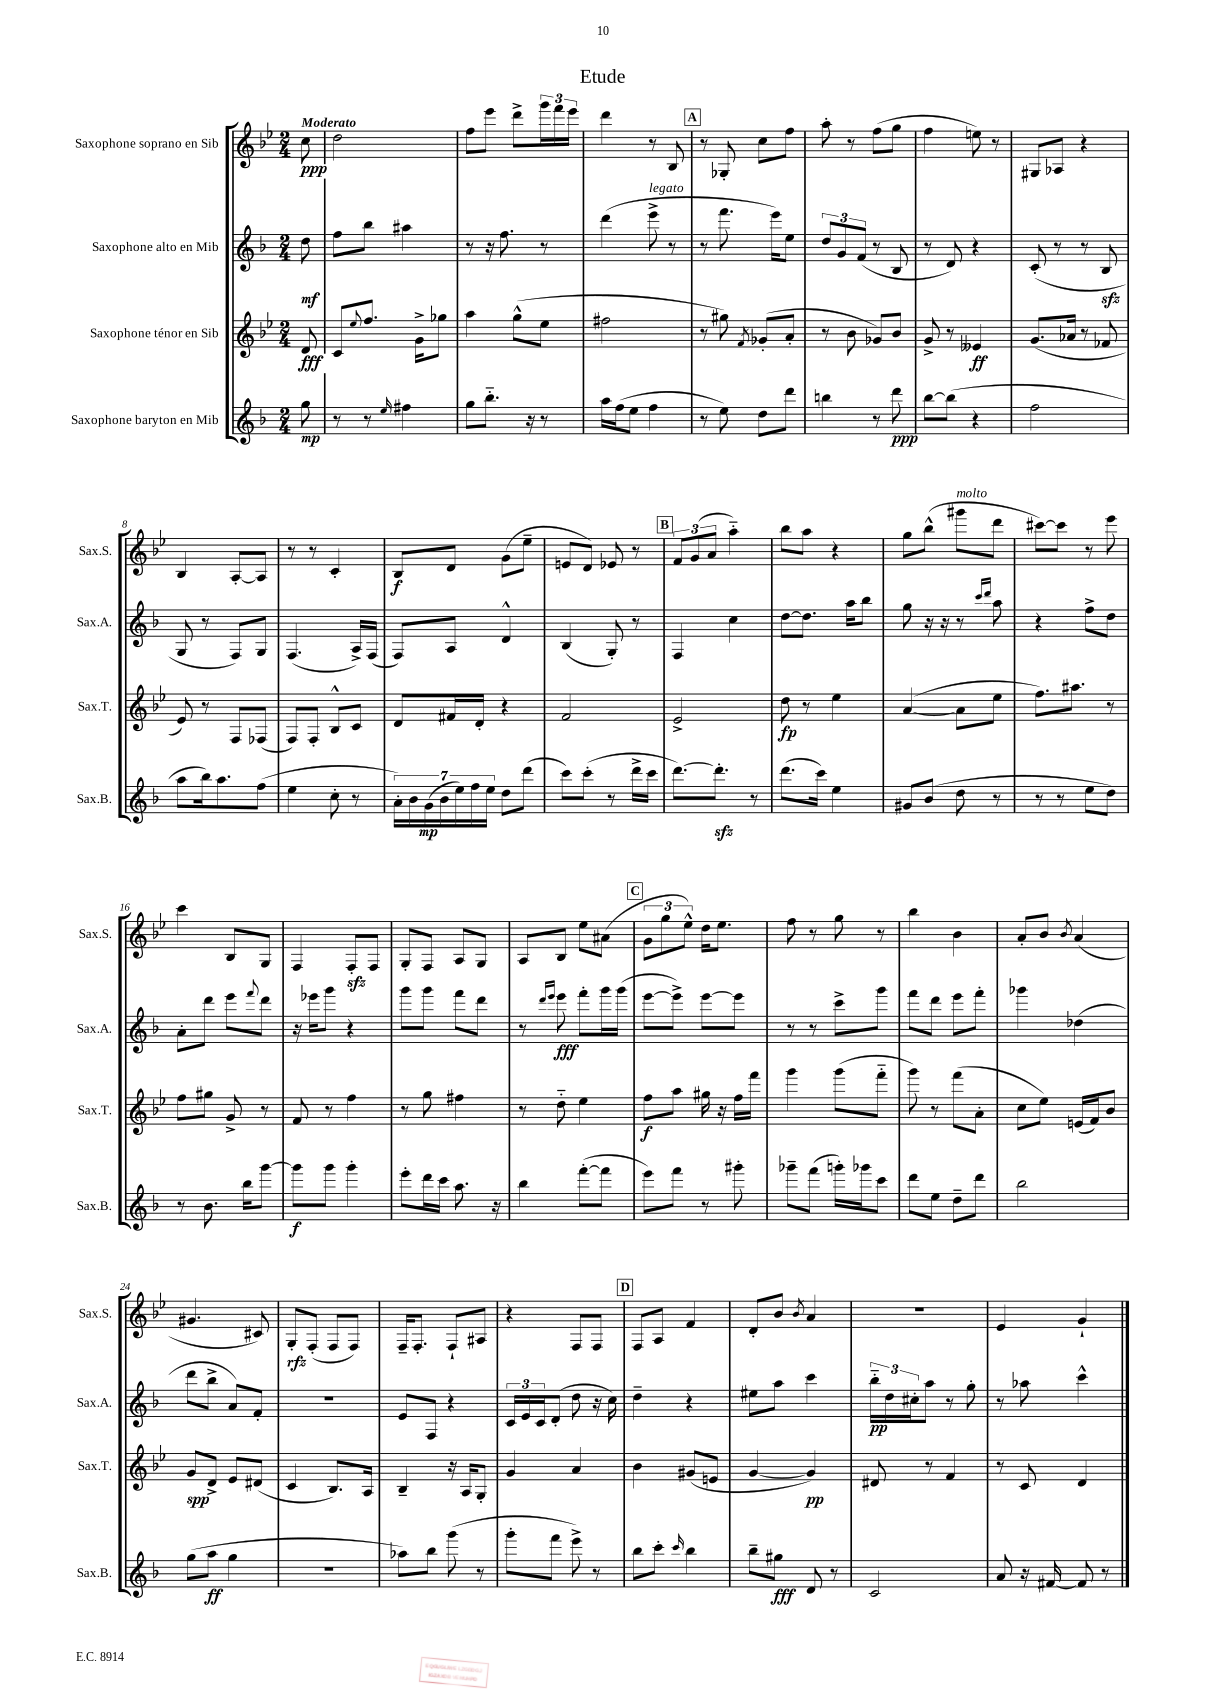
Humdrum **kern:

**kern	**kern	**kern	**kern
*staff4	*staff3	*staff2	*staff1
*clefG2	*clefG2	*clefG2	*clefG2
*k[b-]	*k[b-e-]	*k[b-]	*k[b-e-]
*M2/4	*M2/4	*M2/4	*M2/4
8gg	8d	8dd	8cc
=	=	=	=
8r	8c	8ff	2dd
.	8qqee-	.	.
8r	8.ff	8bb-	.
16qqee	.	.	.
4ff#	.	4aa#	.
.	16g^	.	.
.	8gg-	.	.
=	=	=	=
8gg	4aa	8r	8ff
8.bb-'~	.	16r	8eee-
.	.	8.ff	.
.	(8gg^^	.	8ddd^
16r	.	.	.
8r	8ee-	8r	24ggg
.	.	.	24fff
.	.	.	24eee-
=	=	=	=
16aa	2ff#	(4ddd	4ddd
(16ff	.	.	.
8ee	.	.	.
4ff	.	8eee^	8r
.	.	8r	8B-
=	=	=	=
8r	8r	8r	8r
8ee)	8gg#)	8.fff	8G-'
.	8qf	.	.
8dd	(8g-'	.	8cc
.	.	16eee)	.
8ddd	8a'	8ee	8ff
=	=	=	=
4bb	8r	12dd	8aa'
.	.	12g	.
.	8b-	.	8r
.	.	(12f	.
8r	8g-)	8r	(8ff
8ddd	8b-	8B-	8gg
=	=	=	=
[8bb-	8g^	8r	4ff
(8bb-]	8r	8d)	.
4r	4e--	4r	8ee)
.	.	.	8r
=	=	=	=
2ff	(8.g	(8c'	8G#
.	.	8r	8A-
.	16a-	.	.
.	8r	8r	4r
.	8f-	8B-	.
=	=	=	=
8aa	8e-)	8G	4B-
16bb-)	8r	8r	.
8.aa	.	.	.
.	8F	8F)	[8A'
(8ff	(8F-	8G	8A]
=	=	=	=
4ee	8F)	(4.F	8r
.	8F'	.	8r
8cc'	8B-^^	.	4c'
8r	8c	16A^)	.
.	.	(16F	.
=	=	=	=
28a')	8d	8F)	8B-
28b-	.	.	.
(28g	.	.	.
28b-	.	.	.
.	16f#	8A	8d
28ee)	.	.	.
28ff	.	.	.
.	16d'	.	.
28ee	.	.	.
8dd	4r	4d^^	(8g
(8ddd	.	.	8ee-~
=	=	=	=
8ccc)	2f	(4B-	8e
(8ccc'	.	.	8d)
8r	.	8G')	8e-
16ddd^	.	8r	8r
16ccc	.	.	.
=	=	=	=
[8.ddd)	2e-^	4F	12f
.	.	.	(12g
.	.	.	12a
8.ddd']	.	.	.
.	.	4cc	4aa'~)
8r	.	.	.
=	=	=	=
(8.ddd	8dd	[8dd	8bb-
.	8r	8.dd]	8aa
16ccc)	.	.	.
4ee	4ee-	.	4r
.	.	16aa	.
.	.	8bb-	.
=	=	=	=
8g#	([4a	8gg	8gg
(8b-	.	16r	(8bb-^^
.	.	16r	.
8dd	8a]	8r	8ggg#
.	.	16qqccc	.
.	.	16qqddd	.
8r	8ee-	8aa	8ddd
=	=	=	=
8r	8.ff)	4r	[8ccc#)
8r	.	.	8ccc#]
.	8.aa#	.	.
8ee	.	8ff^	8r
8dd)	8r	8dd	8eee-
=	=	=	=
8r	8ff	8a'	4ccc
8.b-	8gg#	8ddd	.
.	8g^	8eee	8B-
16bb-	.	.	.
.	.	8qqfff	.
[8ggg	8r	8ddd	8G
=	=	=	=
8ggg]	8f	16r	4F
.	.	16eee-	.
8ggg	8r	8ggg	.
4ggg'	4ff	4r	8F'
.	.	.	8F
=	=	=	=
8eee'	8r	8ggg	8G'
16ddd	8gg	8ggg	8F
16ccc	.	.	.
8.aa	4ff#	8fff	8A
.	.	8ddd	8G
16r	.	.	.
=	=	=	=
4bb-	8r	8r	8A
.	.	16qqddd	.
.	.	16qqeee	.
.	8dd'~	8eee	8B-
([8fff'	4ee-	8fff'	8ee-
8fff]	.	16ggg	(8a#
.	.	(16ggg	.
=	=	=	=
8eee)	8ff	[8eee	12g
.	.	.	12gg
8fff	8aa	8eee^])	.
.	.	.	12ee-^^)
8r	16gg#	[8eee	16dd
.	16r	.	8.ee-
8ggg#'	16ff	8eee]	.
.	16fff	.	.
=	=	=	=
8ggg-~	4ggg	8r	8ff
(8fff	.	8r	8r
16ggg')	(8ggg	8ccc^	8gg
16ggg-	.	.	.
8ccc	8fff'~	8ggg	8r
=	=	=	=
8ddd	8ggg)	8fff	4bb-
8ee	8r	8ddd	.
8dd~	(8fff	8eee	4b-
8ddd	8a'	8fff'	.
=	=	=	=
2bb-	8cc	4ggg-	8a'
.	8ee-)	.	8b-
.	.	.	8qb-
.	(16e	(4dd-	(4a
.	16f)	.	.
.	8b-	.	.
=	=	=	=
(8gg	8g	8ddd	4.g#
8aa	8d^	8bb-^	.
4gg	8e-	8a)	.
.	(8d#	8f'	8c#)
=	=	=	=
2r	4c	2r	8G'
.	.	.	(8F'
.	8.B-)	.	8F
.	.	.	8F)
.	16A	.	.
=	=	=	=
8aa-)	4B-~	8e	16F~
.	.	.	8.F'
8bb-	.	8F	.
(8ggg	16r	4r	8F`
.	16A	.	.
8r	8G'	.	8A#
=	=	=	=
8ggg'	4g	24c	4r
.	.	24e	.
.	.	24c	.
8fff	.	(8d'	.
8eee^)	4a	8dd	8F
8r	.	16r	8F
.	.	16cc)	.
=	=	=	=
8bb-	4b-	4dd~	8F
8ccc'	.	.	8A
16qqccc	.	.	.
4bb-	(8g#	4r	4f
.	8e	.	.
=	=	=	=
8bb-~	[4g	8ee#	8d'
8gg#	.	8aa	8b-
.	.	.	8qb-
8d	4g])	4ccc	4a
8r	.	.	.
=	=	=	=
2c	8d#	24bb-'~	2r
.	.	24dd	.
.	.	24cc#'	.
.	8r	8aa	.
.	4f	8r	.
.	.	8gg'	.
=	=	=	=
8a	8r	8r	4e-
16r	8c	8aa-	.
[16f#	.	.	.
8f#]	4d	4ccc^^	4g`
8r	.	.	.
==	==	==	==
*-	*-	*-	*-
